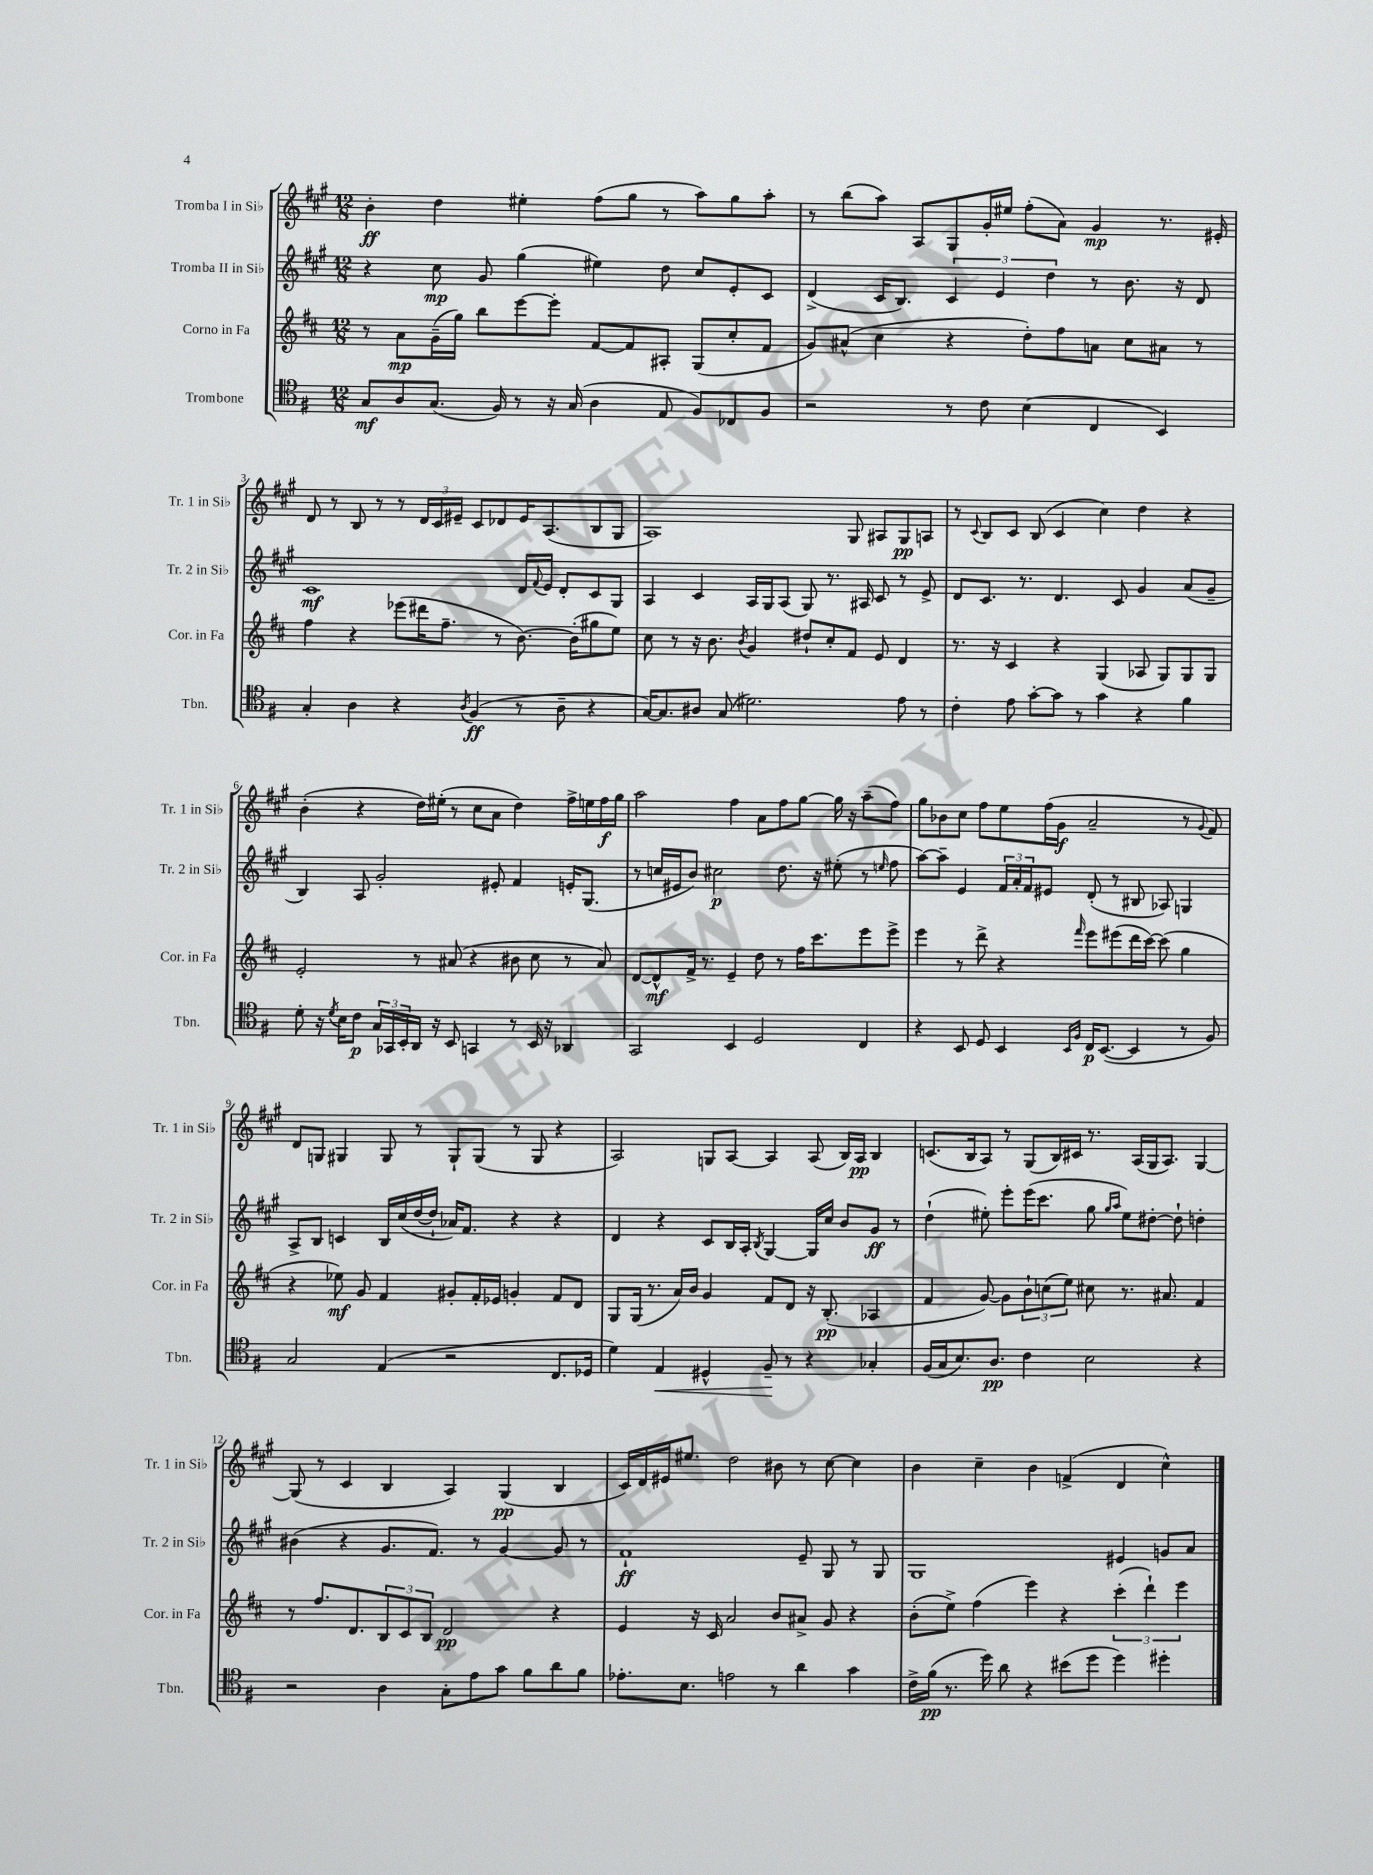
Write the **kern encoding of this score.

**kern	**dynam	**kern	**dynam	**kern	**dynam	**kern	**dynam
*part4	*part4	*part3	*part3	*part2	*part2	*part1	*part1
*staff4	*staff4	*staff3	*staff3	*staff2	*staff2	*staff1	*staff1
*I"Trombone	*	*I"Corno in Fa	*	*I"Tromba II in Si♭	*	*I"Tromba I in Si♭	*
*I'Tbn.	*	*I'Cor. in Fa	*	*I'Tr. 2 in Si♭	*	*I'Tr. 1 in Si♭	*
*clefC4	*	*clefG2	*	*clefG2	*	*clefG2	*
*k[f#]	*	*k[f#c#]	*	*k[f#c#g#]	*	*k[f#c#g#]	*
*M12/8	*	*M12/8	*	*M12/8	*	*M12/8	*
=1	=1	=1	=1	=1	=1	=1	=1
8G/L	mf	8r	.	4r	.	4b'\	ff
8A/	.	8a\L	mp	.	.	.	.
(8.G/J	.	(16g~\L	.	8cc#\	mp	4dd\	.
.	.	16gg\JJ)	.	.	.	.	.
.	.	8bb\L	.	8g#/	.	.	.
16F#/)	.	.	.	.	.	.	.
8r	.	[8eee\	.	(4gg#\	.	4ee#X'\	.
16r	.	8eee'\J]	.	.	.	.	.
(16G/	.	.	.	.	.	.	.
4A\	.	[8f#/L	.	4ee#X\)	.	(8ff#\L	.
.	.	8f#/]	.	.	.	8gg#\J	.
8E/	.	8A#X'/J	.	8dd\	.	8r	.
8F#/L)	.	(8G/L	.	8cc#/L	.	8aa\L)	.
8C-X/	.	8cc#'/	.	8e'/	.	8gg#\	.
8F#/J	.	8f#/J	.	8c#/J	.	8aa'\J	.
=2	=2	=2	=2	=2	=2	=2	=2
2r	.	8g/L)	.	(4d^/	.	8r	.
.	.	(8a#X^^/J	.	.	.	(8bb\L	.
.	.	4cc#\	.	16c#/KL	.	8aa\J)	.
.	.	.	.	8.B/J)	.	.	.
.	.	.	.	.	.	8A/L	.
8r	.	4r	.	6c#/	.	8G#/	.
8c\	.	.	.	.	.	16g#'/L	.
.	.	.	.	6e/	.	.	.
.	.	.	.	.	.	16ee#X/JJ	.
(4B\	.	8dd'\L)	.	.	.	(8ff#'\L	.
.	.	.	.	6dd\	.	.	.
.	.	8ff#\	.	.	.	8a\J)	.
4C/	.	8an\J	.	8r	.	4g#/	mp
.	.	8cc#\L	.	8.b\	.	.	.
4BB/)	.	8a#X\J	.	.	.	8.r	.
.	.	.	.	16r	.	.	.
.	.	8r	.	8d/	.	.	.
.	.	.	.	.	.	16e#X'/	.
!!LO:LB:g=z
=3	=3	=3	=3	=3	=3	=3	=3
4G'/	.	4ff#\	.	1c#	mf	8d/	.
.	.	.	.	.	.	8r	.
4A\	.	4r	.	.	.	8B/	.
.	.	.	.	.	.	8r	.
4r	.	(8eee-X\L	.	.	.	8r	.
.	.	16ddd#X\K	.	.	.	24d/LL	.
.	.	.	.	.	.	24c#/	.
.	.	8.ff#~\J	.	.	.	.	.
.	.	.	.	.	.	24e#X~/JJ	.
8qA/	.	.	.	.	.	.	.
(4F#/	ff	.	.	.	.	8c#/L	.
.	.	8r	.	.	.	8d-X/	.
8r	.	[8.b\)	.	16d/LL	.	16e#/K	.
.	.	.	.	8qqf#/	.	.	.
.	.	.	.	16e/JJ	.	(8.A/	.
8A~\	.	.	.	8d'/L	.	.	.
.	.	(16b'\KL]	.	.	.	.	.
4r	.	8gg#X\	.	8c#/	.	8B/	.
.	.	8ee\J)	.	8G#/J	.	8G#/J	.
=4	=4	=4	=4	=4	=4	=4	=4
[16G/KL)	.	8cc#\	.	4A/	.	1A)	.
8.G/]	.	.	.	.	.	.	.
.	.	8r	.	.	.	.	.
8A#X/J	.	16r	.	4c#/	.	.	.
.	.	8.b\	.	.	.	.	.
(8G/	.	.	.	.	.	.	.
.	.	8qb/	.	.	.	.	.
2.d#X\)	.	4g/	.	16A/LL	.	.	.
.	.	.	.	16G#/J	.	.	.
.	.	.	.	(8A/J	.	.	.
.	.	8dd#X`/L	.	8G#/)	.	.	.
.	.	8cc#'/	.	8.r	.	.	.
.	.	8f#/J	.	.	.	8G#/	.
.	.	.	.	16A#X/	.	.	.
.	.	8e/	.	8c#/	.	8A#X/L	.
8e\	.	4d/	.	8r	.	8G#/	pp
8r	.	.	.	8e^/	.	8An/J	.
=5	=5	=5	=5	=5	=5	=5	=5
4c'\	.	8.r	.	8d/L	.	8r	.
.	.	.	.	.	.	8qqc#/	.
.	.	.	.	8.c#/J	.	8B/L	.
.	.	16r	.	.	.	.	.
8e\	.	4c#/	.	.	.	8c#/J	.
.	.	.	.	8.r	.	.	.
[8g'\L	.	.	.	.	.	(8B/	.
8g\J]	.	4r	.	4.d/	.	4c#/	.
8r	.	.	.	.	.	.	.
4g\	.	(4G/	.	.	.	4cc#\)	.
.	.	.	.	8c#/	.	.	.
4r	.	8A-X/	.	4g#/	.	4dd\	.
.	.	8G/L)	.	.	.	.	.
4f#\	.	8G/	.	(8a/L	.	4r	.
.	.	8G/J	.	8g#~/J	.	.	.
!!LO:LB:g=z
=6	=6	=6	=6	=6	=6	=6	=6
8d'\	.	2e'/	.	4B/)	.	(4b'\	.
16r	.	.	.	.	.	.	.
8qd/	.	.	.	.	.	.	.
16B\KL	.	.	.	.	.	.	.
8c\J	p	.	.	8A/	.	4r	.
24G/LL	.	.	.	2g#'/	.	.	.
24GG-X/	.	.	.	.	.	.	.
24BB'/	.	.	.	.	.	.	.
16AA/JJ	.	8r	.	.	.	16dd\LL)	.
16r	.	.	.	.	.	(16ee#X'\JJ	.
8BB/	.	(8a#X/	.	.	.	8r	.
4GGn/	.	4r	.	.	.	8cc#\L	.
.	.	.	.	8e#X'/	.	8a\J	.
8r	.	8b#X\	.	4f#/	.	4dd\)	.
16BB/	.	8cc#\	.	.	.	.	.
16r	.	.	.	.	.	.	.
4AA-X/	.	8r	.	16en'/KL	.	16ff#^\LL	.
.	.	.	.	(8.G#/J	.	16een\	.
.	.	8a#/)	.	.	.	16ff#\	f
.	.	.	.	.	.	16gg#\JJ	.
=7	=7	=7	=7	=7	=7	=7	=7
2GG/	.	[8d/L	.	8r	.	2aa\	.
.	.	8d^^/]	mf	16ccn/LL	.	.	.
.	.	.	.	16e#X/J	.	.	.
.	.	16f#^/Jk	.	8b/J)	.	.	.
.	.	8.r	.	.	.	.	.
.	.	.	.	2cc#X\	p	.	.
4BB/	.	4e~/	.	.	.	4ff#\	.
2D/	.	8dd\	.	.	.	8a\L	.
.	.	8r	.	8.dd\	.	8ff#\	.
.	.	16ff#\KL	.	.	.	[8gg#\J	.
.	.	8.ccc#\	.	16r	.	.	.
.	.	.	.	(8ee#X'\	.	16gg#\]	.
.	.	.	.	.	.	16r	.
4C/	.	8eee\	.	8r	.	(8aa~\L	.
.	.	.	.	16qqeen/	.	.	.
.	.	8eee^\J	.	8ff#\	.	8ff#\J)	.
=8	=8	=8	=8	=8	=8	=8	=8
4r	.	4eee\	.	[8aa\L)	.	8gg#\L	.
.	.	.	.	8aa~\J]	.	8b-X\	.
8BB/	.	8r	.	4e/	.	8cc#\J	.
8D/	.	8ddd^\	.	.	.	8ff#\L	.
4BB/	.	4r	.	24f#/LL	.	8ee\	.
.	.	.	.	24a'/	.	.	.
.	.	.	.	24f#/J	.	.	.
.	.	.	.	8e#X/J	.	(16ff#\L	.
.	.	.	.	.	.	16g#\JJ	f
16qqBB/LL	.	.	.	.	.	.	.
16qqF#/JJ	.	16qqfff#/	.	.	.	.	.
16C/KL	p	8eee\L	.	(8d'/	.	2a~/	.
([8.BB/J	.	.	.	.	.	.	.
.	.	(8eee#X\	.	8r	.	.	.
4BB/]	.	16ddd\L	.	8B#X/	.	.	.
.	.	[16ccc#\JJ)	.	.	.	.	.
.	.	(8ccc#\]	.	8A-X/)	.	.	.
8r	.	4gg\	.	4Gn/	.	8r	.
.	.	.	.	.	.	8qqg#/	.
8F#/)	.	.	.	.	.	8f#/)	.
!!LO:LB:g=z
=9	=9	=9	=9	=9	=9	=9	=9
2G/	.	4r	.	8A^/L	.	8d/L	.
.	.	.	.	8B/J	.	8Gn/J	.
.	.	8ee-X\)	mf	4cn/	.	4G#X/	.
.	.	8g/	.	.	.	.	.
(4E/	.	4f#/	.	16B/LL	.	8G#/	.
.	.	.	.	(16cc#/	.	.	.
.	.	.	.	[16dd/	.	8r	.
.	.	.	.	16dd`/JJ]	.	.	.
2r	.	8g#X'/L	.	16a-X/KL)	.	8G#`/L	.
.	.	.	.	8.f#/J	.	.	.
.	.	16f#'/L	.	.	.	(8G#/J	.
.	.	16e-X/JJ	.	.	.	.	.
.	.	4gn'/	.	4r	.	8r	.
.	.	.	.	.	.	8G#/	.
8.C/L	.	8f#/L	.	4r	.	4r	.
.	.	8d/J	.	.	.	.	.
16D-X/Jk	.	.	.	.	.	.	.
=10	=10	=10	=10	=10	=10	=10	=10
4d\)	.	8G/L	.	4d/	.	2A/)	.
.	.	(16G/Jk	.	.	.	.	.
.	.	8.r	.	.	.	.	.
!	!LO:HP:b	!	!	!	!	!	!
4E/	<	.	.	4r	.	.	.
.	.	16a/LL)	.	.	.	.	.
.	.	16b/JJ	.	.	.	.	.
4D#X^^/	.	4g/	.	8c#/L	.	8Gn/L	.
.	.	.	.	16B/L	.	[8A/J	.
.	.	.	.	16A'/JJ	.	.	.
.	.	.	.	8qB/	.	.	.
8F#~/	.	8f#/L	.	[4G#/	.	4A/]	.
8r	[	8d/J	.	.	.	.	.
4r	.	16r	.	16G#/LL]	.	(8A/	.
.	.	(8.B'/	pp	16cc#/JJ	.	.	.
.	.	.	.	8b/L	.	16B/LL)	.
.	.	.	.	.	.	16A/JJ	pp
4G-X'/	.	4A-X/	.	8g#/J	ff	4B/	.
.	.	.	.	8r	.	.	.
=11	=11	=11	=11	=11	=11	=11	=11
(16F#/LL	.	4f#/	.	(4dd`\	.	(8.cn/L	.
16G/J	.	.	.	.	.	.	.
8.B/)	.	.	.	.	.	.	.
.	.	.	.	.	.	16B/k	.
.	.	[8g/)	.	8ee#X'\)	.	8A/J)	.
8.A/J	pp	.	.	.	.	.	.
.	.	8g\L]	.	8eee'\L	.	8r	.
4c\	.	12b`\	.	(16eee\K	.	(8G#/L	.
.	.	.	.	8.ccc#\J	.	.	.
.	.	(12ccn\	.	.	.	.	.
.	.	.	.	.	.	16B/L)	.
.	.	12ee\J)	.	.	.	.	.
.	.	.	.	.	.	16c#X/JJ	.
2B\	.	8cc#X\	.	8gg#\	.	8.r	.
.	.	.	.	16qqgg#/LL	.	.	.
.	.	.	.	16qqaa/JJ	.	.	.
.	.	8.r	.	8ee#\L)	.	.	.
.	.	.	.	.	.	(16A/LL	.
.	.	.	.	[8dd#X'\J	.	16G#/J	.
.	.	8.a#X/	.	.	.	8.A/J)	.
.	.	.	.	8dd#`\]	.	.	.
4r	.	4f#/	.	4ddn'\	.	[4G#/	.
!!LO:LB:g=z
=12	=12	=12	=12	=12	=12	=12	=12
2r	.	8r	.	(4b#X\	.	(8G#/]	.
.	.	8.ff#/L	.	.	.	8r	.
.	.	.	.	4r	.	4c#/	.
.	.	8.d/	.	.	.	.	.
4A\	.	12B/	.	8.g#/L	.	4B/	.
.	.	12c#/	.	.	.	.	.
.	.	12B/J	.	.	.	.	.
.	.	.	.	8.f#/J)	.	.	.
8G'\L	.	2d/	pp	.	.	4A/)	.
8e\	.	.	.	8r	.	.	.
8g\J	.	.	.	[4g#/	.	(4G#/	pp
8f#\L	.	.	.	.	.	.	.
8a\	.	4r	.	8g#/]	.	4B/	.
8f#\J	.	.	.	8r	.	.	.
=13	=13	=13	=13	=13	=13	=13	=13
8.e-X'\L	.	4e/	.	1f#`	ff	16c#/LL)	.
.	.	.	.	.	.	16d/	.
.	.	.	.	.	.	16e#X/J	.
8.B\J	.	.	.	.	.	8.ee#X/J	.
.	.	16r	.	.	.	.	.
.	.	16c#/	.	.	.	.	.
2en\	.	2a/	.	.	.	2dd\	.
8r	.	8b/L	.	.	.	8b#X\	.
4a\	.	8a#X^/J	.	8e~/	.	8r	.
.	.	8g/	.	8G#/	.	[8cc#\	.
4g\	.	4r	.	8r	.	4cc#\]	.
.	.	.	.	8G#/	.	.	.
=14	=14	=14	=14	=14	=14	=14	=14
16c^\LL	.	(8b'\L	.	1G#	.	4b\	.
(16f#\JJ	pp	.	.	.	.	.	.
8.r	.	8ee^\J)	.	.	.	.	.
.	.	(4ff#\	.	.	.	4cc#~\	.
16dd\)	.	.	.	.	.	.	.
8a\	.	.	.	.	.	.	.
4r	.	4eee\)	.	.	.	4b\	.
(8b#X\L	.	4r	.	.	.	(4fn^/	.
8dd\J	.	.	.	.	.	.	.
4dd\)	.	(6ccc#'\	.	4e#X/	.	4d/	.
.	.	6ddd`\)	.	.	.	.	.
4dd#X'\	.	.	.	8gn/L	.	4cc#^^\)	.
.	.	6eee\	.	.	.	.	.
.	.	.	.	8a/J	.	.	.
==	==	==	==	==	==	==	==
*-	*-	*-	*-	*-	*-	*-	*-
